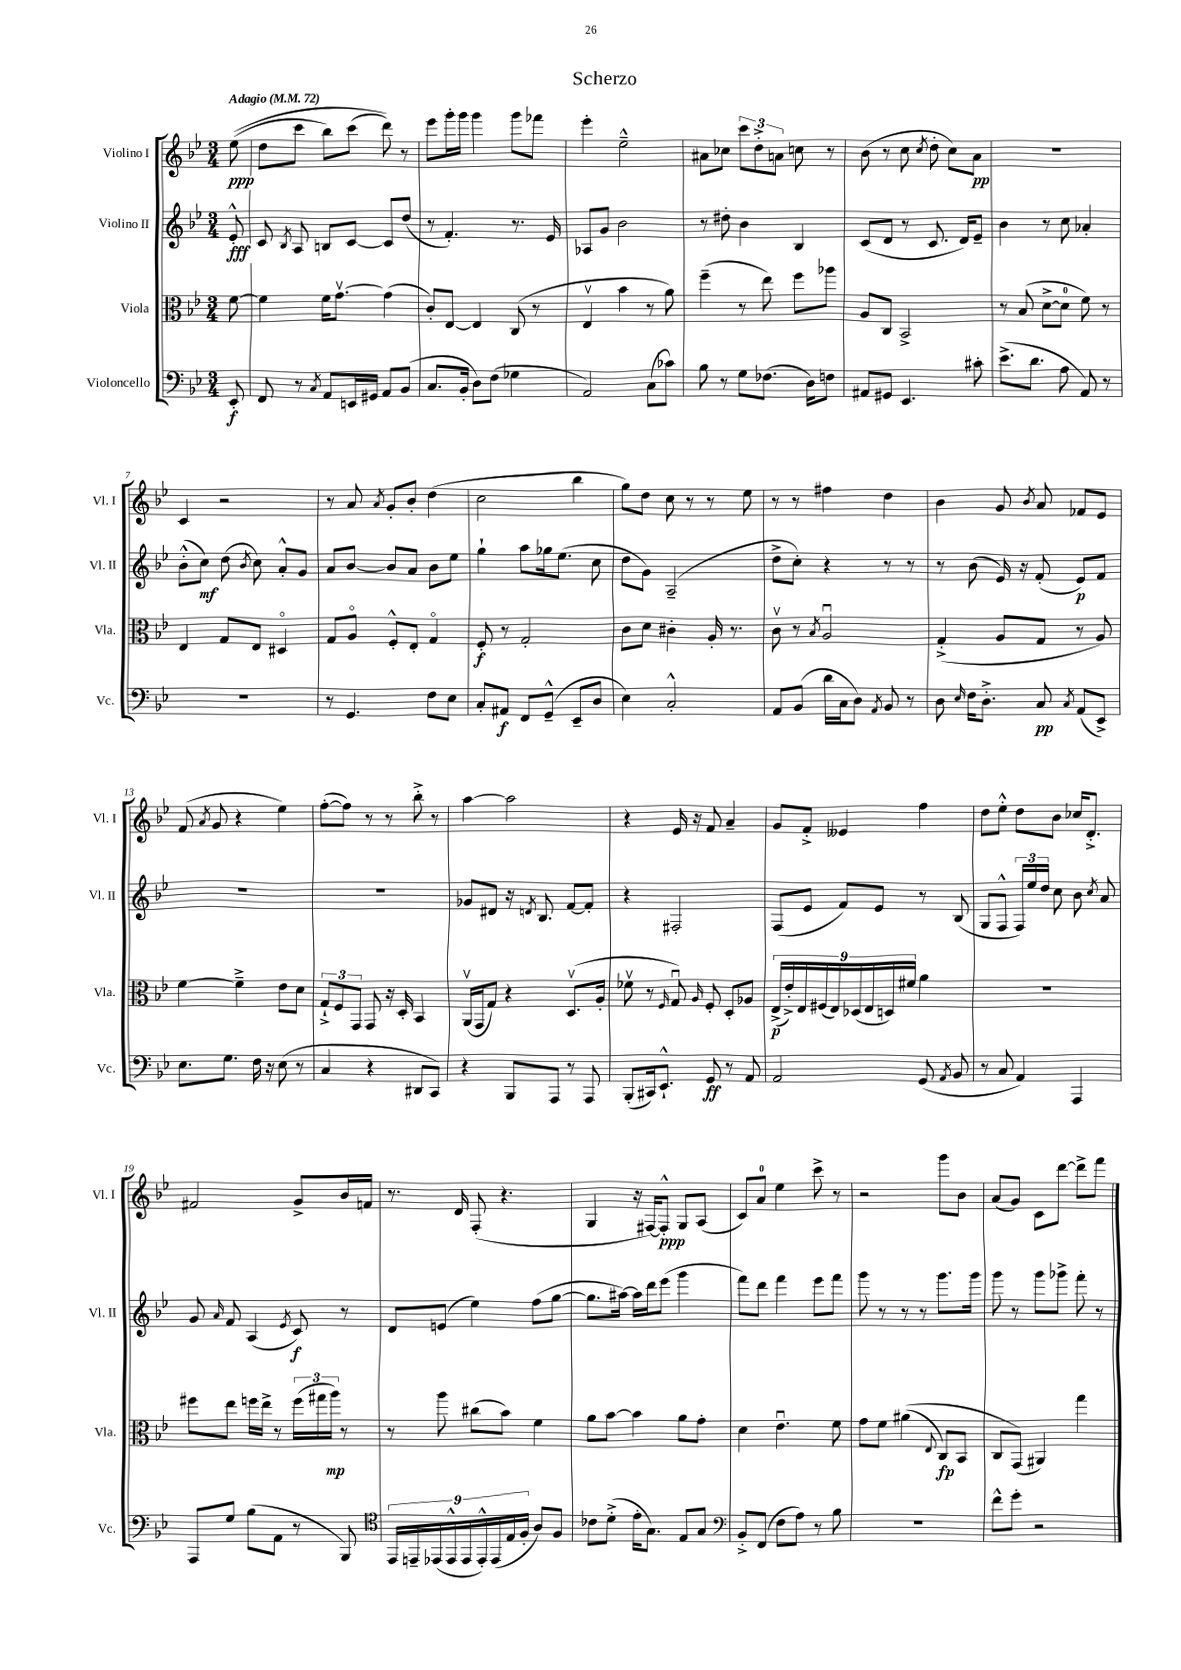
\header { title = "Scherzo" }
<<
\new StaffGroup <<
\new Staff = "s0" \with { instrumentName = "Violino I" shortInstrumentName = "Vl. I" } {
    \clef treble \key bes \major \numericTimeSignature \time 3/4 \partial 8 \tempo "Adagio" 4 = 72
    \autoBeamOff ees''8\ppp(\( |
    d''8[ c'''8] bes''8[) c'''8]( d'''8)\) r8 |
    ees'''8[ g'''16-. g'''16] g'''4 g'''8[ fes'''8] |
    ees'''4-. ees''2---^ |
    ais'8[ ces''8] \tuplet 3/2 { c'''8[ d''8-.-> a'8] } c''8 r8 |
    bes'8( r8 c''8 \acciaccatura { c''8 } d''8-. c''8[) a'8]\pp |
    R2. |
    c'4 r2 |
    r8 a'8 \acciaccatura { a'8 } g'8[-. bes'8]-. d''4( |
    c''2 bes''4 |
    g''8[) d''8] c''8 r8 r8 ees''8 |
    r8 r8 fis''4 d''4 |
    bes'4 g'8 \acciaccatura { bes'8 } a'8 fes'8[ ees'8] |
    f'8( \acciaccatura { a'8 } g'8 r4 ees''4) |
    f''8[~-.( f''8]) r8 r8 bes''8-.-> r8 |
    a''4~ a''2 |
    r4 ees'16 r16 f'8 a'4-- |
    g'8[ f'8]-.-> eeses'4 f''4 |
    d''8[ ees''8]-.-^ d''8[ bes'8] ces''16[ d'8.]-.-> |
    fis'2 g'8[-> bes'16 f'16] |
    r8. d'16 f8-.( r4. |
    g4 r16 fis16[~) fis8]-.-^\ppp g8[ a8]( |
    c'8[) a'8]-0 ees''4 c'''8-> r8 |
    r2 g'''8[ bes'8] |
    a'8[( g'8]) c'8[ d'''8]~ d'''8[-> f'''8] \bar "|." |
}
\new Staff = "s1" \with { instrumentName = "Violino II" shortInstrumentName = "Vl. II" } {
    \clef treble \key bes \major \numericTimeSignature \time 3/4 \partial 8
    \autoBeamOff ees'8-.-^\fff |
    c'8 \acciaccatura { bes8 } a8 b8[ c'8]~ c'8[ d''8]( |
    r8 f'4.-.) r8. ees'16 |
    aes8[ g'8] bes'2 |
    r8 dis''8-. bes'4 bes4 |
    c'8[( d'8] r8 c'8. d'16[) ees'8]-- |
    bes'4 r8 c''8 aes'4-. |
    bes'8[-.-^( c''8]\mf) d''8( \acciaccatura { bes'8 } c''8) a'8[-.-^ g'8] |
    a'8[ bes'8]~ bes'8[ a'8] bes'8[ ees''8] |
    g''4-! a''8[ ges''16 ees''8.]( c''8 |
    d''8[ g'8]) a2--( |
    d''8[-> c''8]-.) r4 r8 r8 |
    r8 bes'8( ees'16) r16 f'8-.( ees'8[\p) f'8] |
    R2. |
    R2. |
    ges'8[ dis'8] r16 \acciaccatura { d'8 } bes8. f'8[~ f'8]-. |
    r4 fis2-. |
    f8[( ees'8] f'8[) ees'8] r8 bes8( |
    g8[ f8]-^ \tuplet 3/2 { f16[) ees''16 d''16] } c''8 bes'8 \acciaccatura { c''8 } a'8 |
    g'8 \grace { a'16 } f'8 a4( \acciaccatura { ees'8 } c'8\f) r8 |
    d'8[ e'8]( ees''4) f''8[( g''8]~ |
    g''8.[ ais''16]~) ais''16[ d'''16 ees'''8]( g'''4 |
    f'''8[) d'''8] f'''4 ees'''8[ f'''8] |
    g'''8 r8 r8 r8 g'''8.[ g'''16] |
    g'''8 r8 g'''8[ ges'''8]-> f'''8-. r8 \bar "|." |
}
\new Staff = "s2" \with { instrumentName = "Viola" shortInstrumentName = "Vla." } {
    \clef alto \key bes \major \numericTimeSignature \time 3/4 \partial 8
    \autoBeamOff f'8~ |
    f'4 f'16[ g'8.]~\upbow g'4( |
    c'8[-.) ees8]~ ees4 c8( r8 |
    ees4\upbow bes'4 r8 a'8) |
    f''4--( r8 ees''8) f''8[ aes''8] |
    a8[ c8] bes,2-> |
    r8 bes8( d'8[~-> d'8]-0 f'8) r8 |
    ees4 g8[ ees8] dis4\flageolet |
    g8[ a8]\flageolet f8[-.-^ ees8]-. g4\flageolet |
    f8-.\f r8 g2-. |
    c'8[ d'8] cis'4-. a16-. r8. |
    c'8\upbow r8 \acciaccatura { bes8 } a2\downbow |
    g4-.->( a8[ g8] r8 a8) |
    f'4~ f'4---> ees'8[ d'8] |
    \tuplet 3/2 { g8[-!-> f8 g,8] } g,8 r16 d16-. bes,4 |
    a,16[\upbow( g,16 g8]) r4 d8.[\upbow( a16]-. |
    fes'8\upbow r8 \grace { f16 } g8\downbow) \grace { a16 } f8-. d8[-. aes8] |
    \tuplet 9/8 { ees16[->\p( ees'16-.->) ees16 fis16( ees16) des16( ees16 d16) fis'16] } a'4 |
    R2. |
    fis''8[ ees''8] f''16[ ees''16]-> r8 \tuplet 3/2 { f''16[( gis''16 a''16]\mp) } r8 |
    r8 a''8 cis''8[( bes'8]) f'4 |
    a'8[ bes'8]~ bes'4 a'8[ g'8]-. |
    d'4 ees'4.\downbow f'8 |
    g'8[ f'8] ais'4(\( \appoggiatura { ees8 } c8[\fp) bes,8] |
    c8[ g,8](\) ais,4) g''4 \bar "|." |
}
\new Staff = "s3" \with { instrumentName = "Violoncello" shortInstrumentName = "Vc." } {
    \clef bass \key bes \major \numericTimeSignature \time 3/4 \partial 8
    \autoBeamOff ees,8-.\f |
    f,8 r8 \acciaccatura { c8 } a,8[ e,16 gis,16] a,8[ bes,8]( |
    c8.[ bes,16]-. d8[) f8]( ges4 |
    a,2) c8[( ces'8]) |
    bes8 r8 g8[ fes8.]( d16[) f8] |
    ais,8[ gis,8] ees,4. cis'8-. |
    ees'8.[->( d'8.] a8 a,8) r8 |
    R2. |
    r8 g,4. f8[ ees8] |
    c8[-. ais,8]\f f,8[ g,8]---^( ees,8[-- d8] |
    ees4) c2-.-^ |
    a,8[ bes,8]( d'16[ c16 d8]) \acciaccatura { a,8 } bes,8 r8 |
    d8 \grace { ees16 } f16[ d8.]-.-> c8\pp \acciaccatura { c8 } a,8[( ees,8]->) |
    ees8.[ g8.] f16 r16 ees8( r8 |
    c4 r4 dis,8[ c,8]) |
    r4 bes,,8[ a,,8] r8 a,,8 |
    bes,,8[-.( cis,16) ees,8.]-!-^ g,8\ff r8 a,8 |
    a,2 g,8( \acciaccatura { a,8 } bes,8 |
    r8 c8 a,4) a,,4 |
    a,,8[ g8] bes8[( a,8] r8 bes,,8) |
    \clef tenor \tuplet 9/8 { ees,16[ e,16-- ees,16( ees,16-^ ees,16 ees,16-.-^) ees,16( ees16 f16]-. } a8[) f8] |
    ces'8[ d'8]-.->( ees'16[-. g8.]) ees8[ g8] |
    \clef bass bes,8[-.-> f,8]( f8[ a8]) r8 bes8 |
    R2. |
    f'8[-^ g'8]-. r2 \bar "|." |
}
>>
>>
